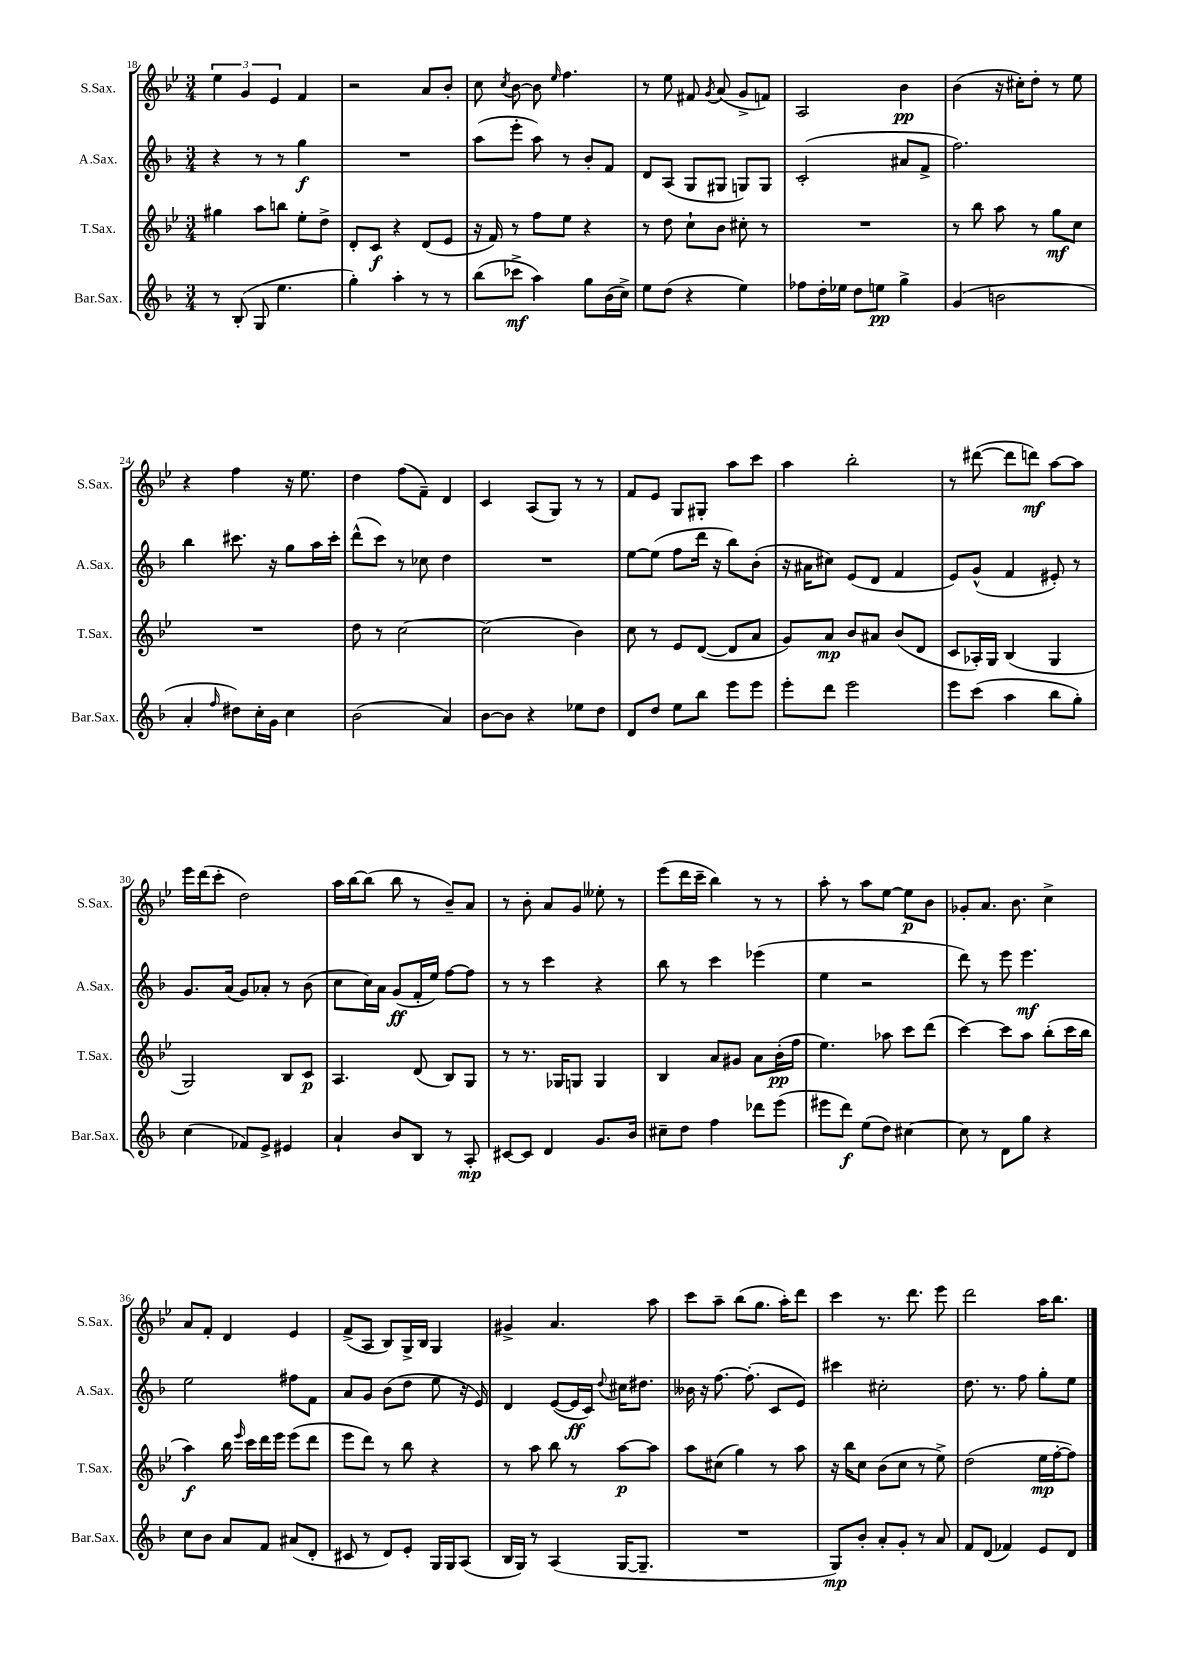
<<
\new StaffGroup <<
\new Staff = "s0" \with { instrumentName = "S.Sax." shortInstrumentName = "S.Sax." } {
    \clef treble \key bes \major \numericTimeSignature \time 3/4
    \autoBeamOff \tuplet 3/2 { ees''4 g'4 ees'4 } f'4 |
    r2 a'8[ bes'8]-. |
    c''8 \acciaccatura { c''8 } bes'8~ bes'8 \grace { ees''16 } f''4. |
    r8 ees''8 fis'8 \acciaccatura { g'8 } a'8( g'8[-> f'8]) |
    a2 bes'4\pp |
    bes'4( r16 cis''16[-.) d''8]-. r8 ees''8 |
    r4 f''4 r16 ees''8. |
    d''4 f''8[( f'8]--) d'4 |
    c'4 a8[( g8]) r8 r8 |
    f'8[ ees'8] g8[ gis8]-. a''8[ c'''8] |
    a''4 bes''2-. |
    r8 dis'''8~( dis'''8[ d'''8]\mf) a''8[~ a''8] |
    ees'''16[ d'''16( c'''8]-. d''2) |
    a''16[ bes''16~ bes''8]( bes''8 r8 bes'8[--) a'8] |
    r8 bes'8-. a'8[ g'8] eeses''8-. r8 |
    ees'''8[( d'''16 c'''16]-- bes''4) r8 r8 |
    a''8-. r8 a''8[ ees''8]~ ees''8[\p bes'8] |
    ges'8[-. a'8.] bes'8. c''4-> |
    a'8[ f'8]-. d'4 ees'4 |
    f'8[->( a8] bes8[) g16-> bes16] g4 |
    gis'4-> a'4. a''8 |
    c'''8[ a''8]-- bes''8[( g''8.] a''16[-.) d'''8] |
    c'''4 r8. d'''8. ees'''8 |
    d'''2 a''16[ bes''8.] \bar "|." |
}
\new Staff = "s1" \with { instrumentName = "A.Sax." shortInstrumentName = "A.Sax." } {
    \clef treble \key f \major \numericTimeSignature \time 3/4
    \autoBeamOff r4 r8 r8 g''4\f |
    R2. |
    a''8[( e'''8]-. a''8) r8 bes'8[-. f'8] |
    d'8[ a8]( g8[ gis8] g8[) g8] |
    c'2-.( ais'8[ f'8]-> |
    f''2.) |
    bes''4 cis'''8. r16 g''8[ a''16 cis'''16]-. |
    d'''8[-^( c'''8]) r8 ces''8 d''4 |
    R2. |
    e''8[~ e''8]( f''8[ d'''16] r16 bes''8[) bes'8]-.( |
    r16 ais'16[ cis''8]) e'8[( d'8] f'4 |
    e'8[) g'8]-^( f'4 eis'8-.) r8 |
    g'8.[ a'16]( g'8[) aes'8]-. r8 bes'8( |
    c''8[ c''16) a'16] g'8[\ff( f'16-. e''16]) f''8[~ f''8] |
    r8 r8 c'''4 r4 |
    bes''8 r8 c'''4 ees'''4( |
    e''4 r2 |
    d'''8) r8 e'''8 e'''4.\mf |
    e''2 fis''8[ f'8] |
    a'8[ g'8] bes'8[( d''8] e''8 r16 e'16) |
    d'4 e'8[~( e'16\ff c'16]) \appoggiatura { d''8 } cis''16[ dis''8.] |
    beses'16 r16 f''8.~ f''8.-.( c'8[ e'8]) |
    cis'''4 cis''2-. |
    d''8. r8. f''8 g''8[-. e''8] \bar "|." |
}
\new Staff = "s2" \with { instrumentName = "T.Sax." shortInstrumentName = "T.Sax." } {
    \clef treble \key bes \major \numericTimeSignature \time 3/4
    \autoBeamOff gis''4 a''8[ b''8] ees''8[-. d''8]-> |
    d'8[-. c'8]\f r4 d'8[( ees'8] |
    r16 f'16) r8 f''8[ ees''8] r4 |
    r8 d''8 c''8[-! bes'8] cis''8-. r8 |
    R2. |
    r8 bes''8 a''8 r8 g''8[\mf c''8] |
    R2. |
    d''8 r8 c''2~ |
    c''2( bes'4) |
    c''8 r8 ees'8[ d'8]~( d'8[ a'8] |
    g'8[) a'8]\mp bes'8[ ais'8] bes'8[( d'8] |
    c'8[ aes16-.) g16] bes4( g4 |
    g2) bes8[ c'8]\p |
    a4. d'8( bes8[) g8] |
    r8 r8. ges16[ g8] g4 |
    bes4 a'8[ gis'8] a'8[ bes'16-.\pp( f''16] |
    ees''4.) aes''8 c'''8[ d'''8]( |
    c'''4~) c'''8[ a''8] bes''8[-.( c'''16 bes''16] |
    a''4\f) bes''16 \grace { ees'''16 } c'''16[ d'''16 ees'''16] ees'''8[( d'''8] |
    ees'''8[ d'''8]) r8 bes''8 r4 |
    r8 a''8 bes''8 r8 a''8[~\p a''8] |
    a''8[ cis''8]( g''4) r8 a''8 |
    r16 bes''16[ c''8] bes'8[( c''8] r8 ees''8->) |
    d''2( ees''16[\mp f''16~-. f''8]) \bar "|." |
}
\new Staff = "s3" \with { instrumentName = "Bar.Sax." shortInstrumentName = "Bar.Sax." } {
    \clef treble \key f \major \numericTimeSignature \time 3/4
    \autoBeamOff r8 bes8-.( g8 e''4. |
    g''4-.) a''4-. r8 r8 |
    bes''8[( ces'''8]->\mf a''4) g''8[ bes'16( c''16]->) |
    e''8[ d''8]( r4 e''4) |
    fes''8[ d''16-. ees''16] d''8[ e''8]\pp g''4-> |
    g'4( b'2 |
    a'4-. \grace { f''16 } dis''8[) c''16-. g'16] c''4 |
    bes'2( a'4) |
    bes'8[~ bes'8] r4 ees''8[ d''8] |
    d'8[ d''8] e''8[ bes''8] e'''8[ e'''8] |
    e'''8[-. d'''8] e'''2 |
    e'''8[ c'''8]( a''4 bes''8[ g''8]-.) |
    c''4( fes'8[) e'8]-> eis'4 |
    a'4-! bes'8[ bes8] r8 a8-.\mp |
    cis'8[~ cis'8] d'4 g'8.[ bes'16] |
    cis''8[-- d''8] f''4 des'''8[ e'''8]( |
    eis'''8[ d'''8]\f) e''8[( d''8]) cis''4~ |
    cis''8 r8 d'8[ g''8] r4 |
    c''8[ bes'8] a'8[ f'8] ais'8[( d'8]-. |
    cis'8 r8 d'8[) e'8]-. g16[ g16 a8]( |
    bes16[ g16]) r8 a4( g16[~ g8.]-- |
    R2. |
    g8[\mp) bes'8]-. a'8[-. g'8]-. r8 a'8 |
    f'8[ d'8]( fes'4) e'8[ d'8] \bar "|." |
}
>>
>>
\layout { \context { \Score currentBarNumber = #18 } }
